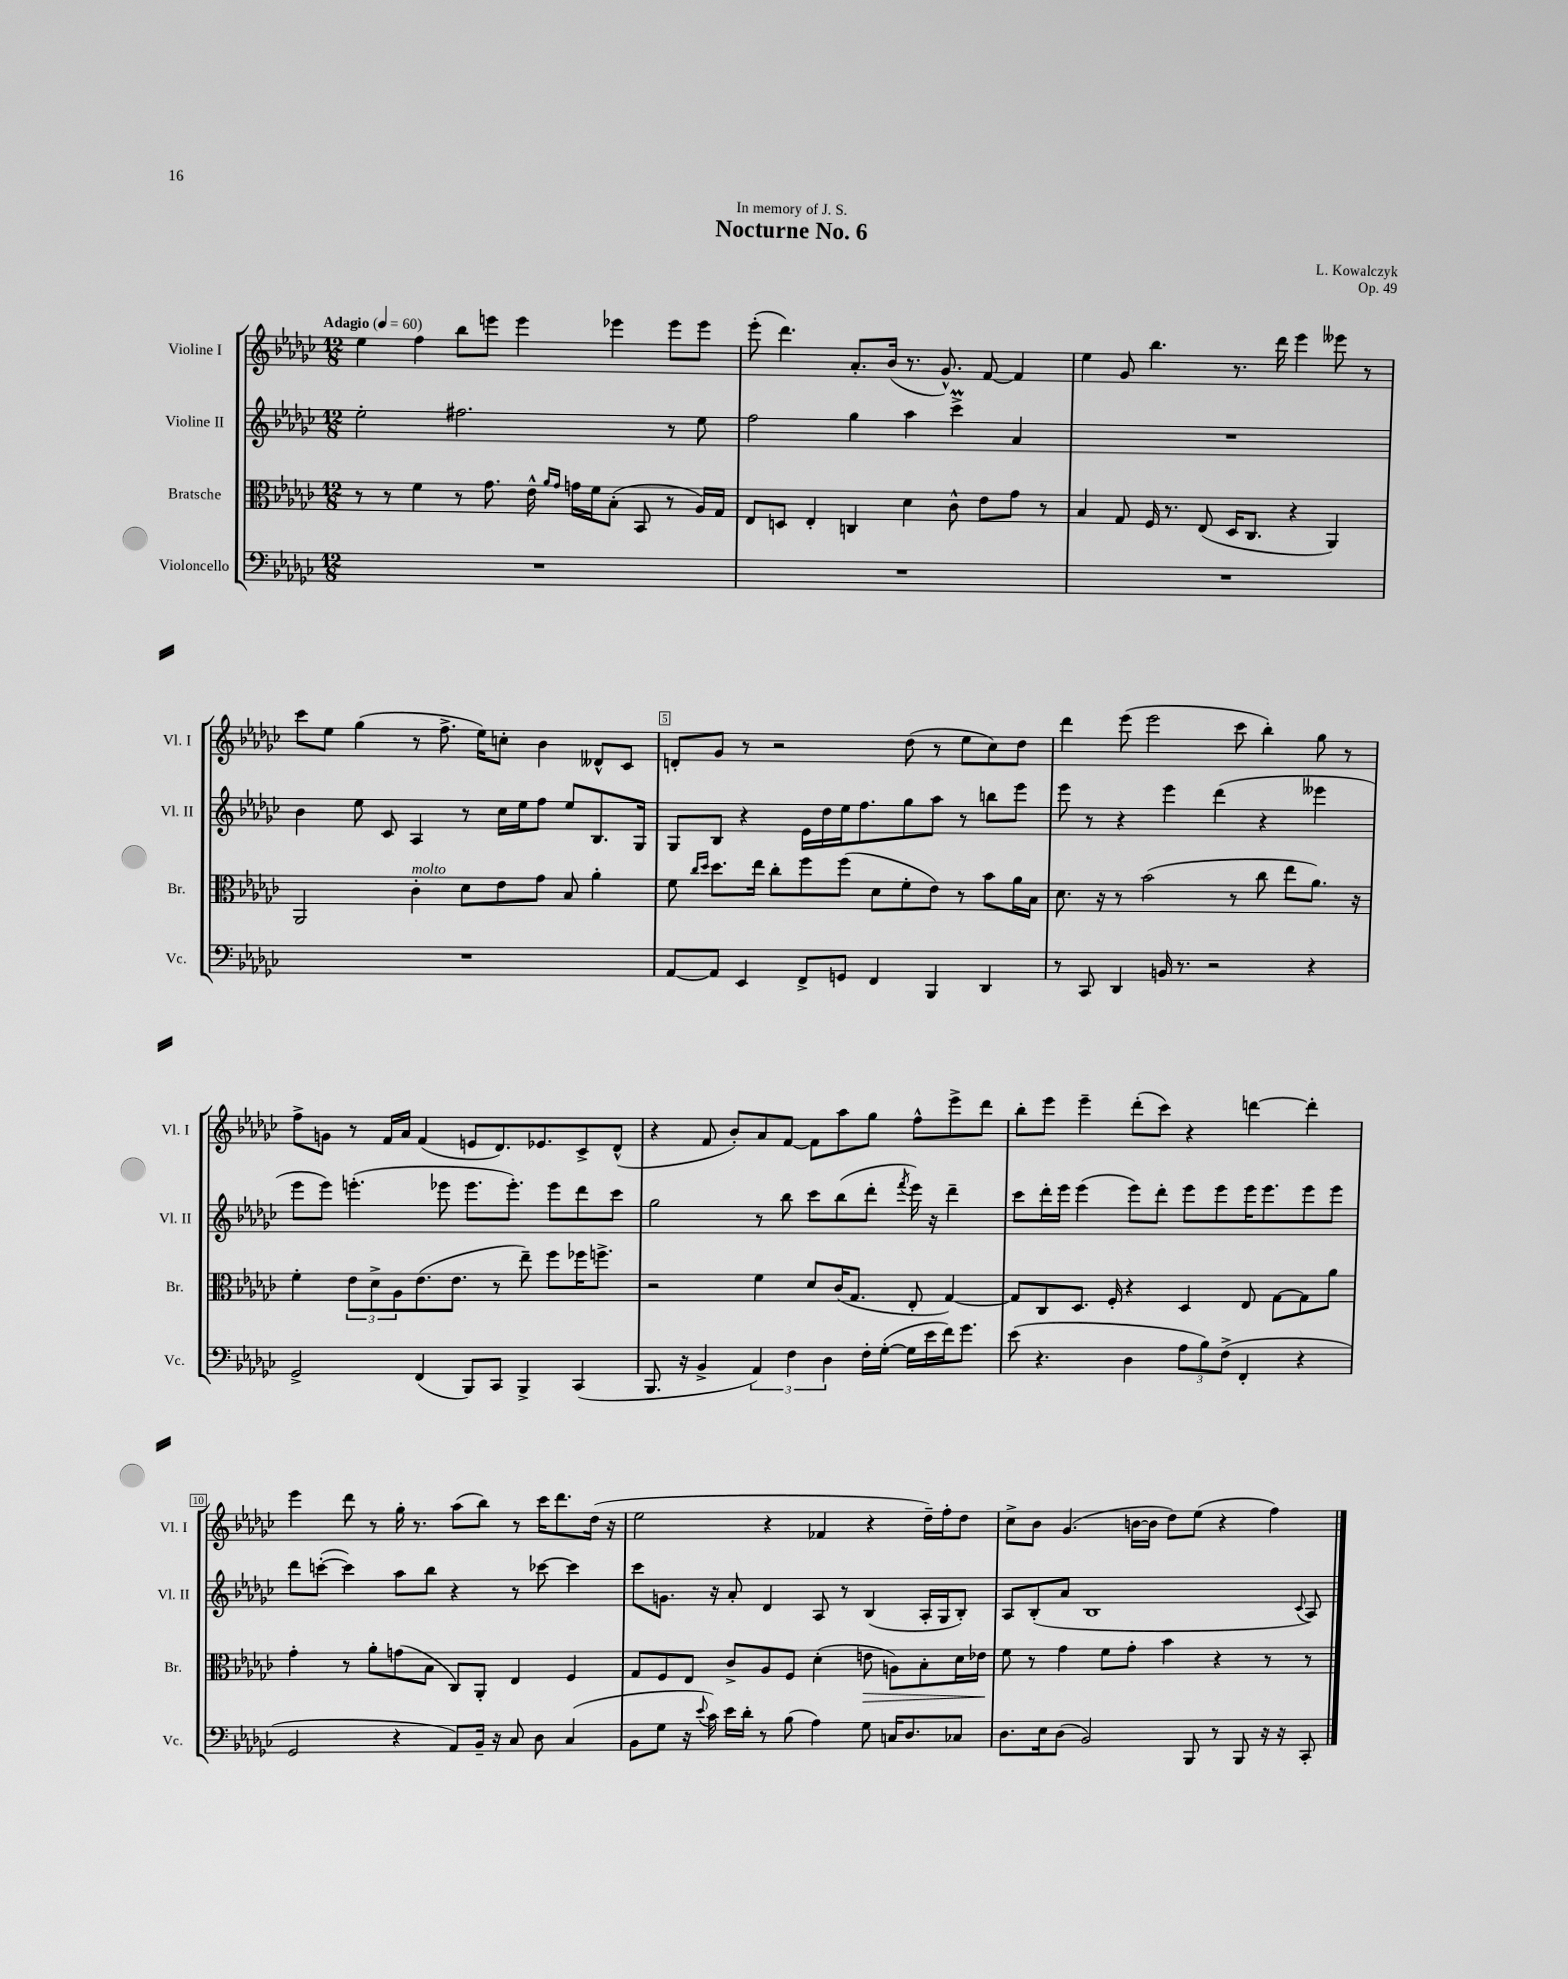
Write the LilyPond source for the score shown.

\header { title = "Nocturne No. 6" composer = "L. Kowalczyk" dedication = "In memory of J. S." opus = "Op. 49" }
<<
\new StaffGroup <<
\new Staff = "s0" \with { instrumentName = "Violine I" shortInstrumentName = "Vl. I" } {
    \clef treble \key ges \major \numericTimeSignature \time 12/8 \tempo "Adagio" 4 = 60
    ees''4 f''4 bes''8 e'''8 e'''4 ees'''4 ees'''8 ees'''8 |
    ees'''8-.( des'''4.) aes'8.-. bes'16( r8. ges'8.-^) f'8~ f'4 |
    ees''4 ges'8 bes''4. r8. des'''16 ees'''4 eeses'''8 r8 |
    ces'''8 ees''8 ges''4( r8 f''8.-> ees''16) c''8-. bes'4 deses'8-^ ces'8 |
    d'8-. ges'8 r8 r2 des''8( r8 ees''8 ces''8) des''8 |
    des'''4 ees'''8( ees'''2 ces'''8 bes''4-.) ges''8 r8 |
    f''8-> g'8 r8 f'16 aes'16 f'4( e'8 des'8.) ees'8. ces'8-> des'8-^( |
    r4 f'8 bes'8-.) aes'8 f'8~ f'8 aes''8 ges''8 f''8-^ ees'''8-> des'''8 |
    bes''8-. ees'''8 ees'''4-- des'''8-.( ces'''8) r4 d'''4~ d'''4-. |
    ees'''4 des'''8 r8 ges''16-. r8. aes''8( bes''8) r8 ces'''16 des'''8. des''16( r16 |
    ees''2 r4 fes'4 r4 des''16--) f''16-. des''8 |
    ces''8-> bes'8 ges'4.( b'16~ b'16 des''8) ees''8( r4 f''4) \bar "|." |
}
\new Staff = "s1" \with { instrumentName = "Violine II" shortInstrumentName = "Vl. II" } {
    \clef treble \key ges \major \numericTimeSignature \time 12/8
    ees''2-. fis''2. r8 ees''8 |
    f''2 ges''4 aes''4 ces'''4->\prall aes'4 |
    R1. |
    bes'4 ees''8 ces'8 aes4 r8 ces''16 ees''16 f''8 ees''8 bes8. ges16 |
    ges8 bes8 r4 ees'16 des''16 ees''16 f''8. ges''8 aes''8 r8 b''8 ees'''8 |
    ees'''8 r8 r4 ees'''4 des'''4( r4 eeses'''4 |
    ees'''8 ees'''8) e'''4.-.( ees'''8 ees'''8. ees'''8.-.) ees'''8 des'''8 ces'''8 |
    ges''2 r8 bes''8 ces'''8 bes''8( des'''8-. \acciaccatura { f'''8 } ees'''16) r16 des'''4-- |
    ces'''8 des'''16-. ees'''16 ees'''4( ees'''8) des'''8-. ees'''8 ees'''8 ees'''16 ees'''8. ees'''8 ees'''8 |
    des'''8 c'''8~-.( c'''4) aes''8 bes''8 r4 r8 ces'''8~ ces'''4 |
    ces'''8 g'8. r16 aes'8-. des'4 aes8 r8 bes4( aes16-. ges16 bes8-.) |
    aes8 bes8-.( aes'8 bes1 \appoggiatura { ces'8 } aes8) \bar "|." |
}
\new Staff = "s2" \with { instrumentName = "Bratsche" shortInstrumentName = "Br." } {
    \clef alto \key ges \major \numericTimeSignature \time 12/8
    r8 r8 f'4 r8 ges'8. ees'16-^ \grace { aes'16 ges'16 } g'16 f'16 bes8-.( bes,8 r8 aes16) ges16 |
    ees8 d8 ees4-. c4 des'4 ces'8-^ ees'8 ges'8 r8 |
    bes4 ges8 f16 r8. ees8( des16 ces8. r4 aes,4) |
    aes,2 ces'4-.^\markup { \italic "molto" } des'8 ees'8 ges'8 bes8 aes'4-. |
    f'8 \grace { ces''16 des''16 } des''8. ees''16 ces''8-. f''8 f''8( des'8 f'8-. ees'8) r8 bes'8 aes'16 bes16 |
    des'8. r16 r8 bes'2( r8 ces''8 ees''8 aes'8.) r16 |
    f'4-. \tuplet 3/2 { ees'8 des'8-> aes8 } ees'8.( ees'8. r8 ees''8--) f''8 fes''16 f''8.-> |
    r2 f'4 des'8 ces'16( ges8. ees8-. ges4~) |
    ges8 ces8 des8. f16-. r4 des4 ees8 ges8~ ges8 aes'8 |
    ges'4-. r8 aes'8-. g'8( bes8 ces8) aes,8-. ees4 f4 |
    ges8 f8 ees8 ces'8-> aes8 f8 des'4-.( e'8\> a8) bes8-. des'16 ees'16\! |
    f'8 r8 ges'4 f'8 ges'8-. bes'4 r4 r8 r8 \bar "|." |
}
\new Staff = "s3" \with { instrumentName = "Violoncello" shortInstrumentName = "Vc." } {
    \clef bass \key ges \major \numericTimeSignature \time 12/8
    R1. |
    R1. |
    R1. |
    R1. |
    aes,8~ aes,8 ees,4 f,8-> g,8 f,4 bes,,4 des,4 |
    r8 ces,8 des,4 b,16 r8. r2 r4 |
    ges,2-> f,4( bes,,8) ces,8 bes,,4-> ces,4( |
    bes,,8. r16 bes,4-> \tuplet 3/2 { aes,4) f4 des4 } f16-. ges16~-.( ges16 ees'16 f'16) ges'8. |
    ees'8( r4. des4 \tuplet 3/2 { aes8 bes8) f8->( } f,4-. r4 |
    ges,2 r4 aes,8) bes,16-- r16 ces8 des8 ces4( |
    bes,8 ges8 r16 \appoggiatura { ees'8 } ces'16) ees'16 des'16-. r8 bes8( aes4) ges8 c16 des8. ces8 |
    des8. ees16 des8( bes,2) bes,,8 r8 bes,,8 r16 r16 ces,8-. \bar "|." |
}
>>
>>
\layout { \context { \Score \override BarNumber.break-visibility = ##(#f #t #t) barNumberVisibility = #(every-nth-bar-number-visible 5) \override BarNumber.stencil = #(make-stencil-boxer 0.1 0.3 ly:text-interface::print) } }
